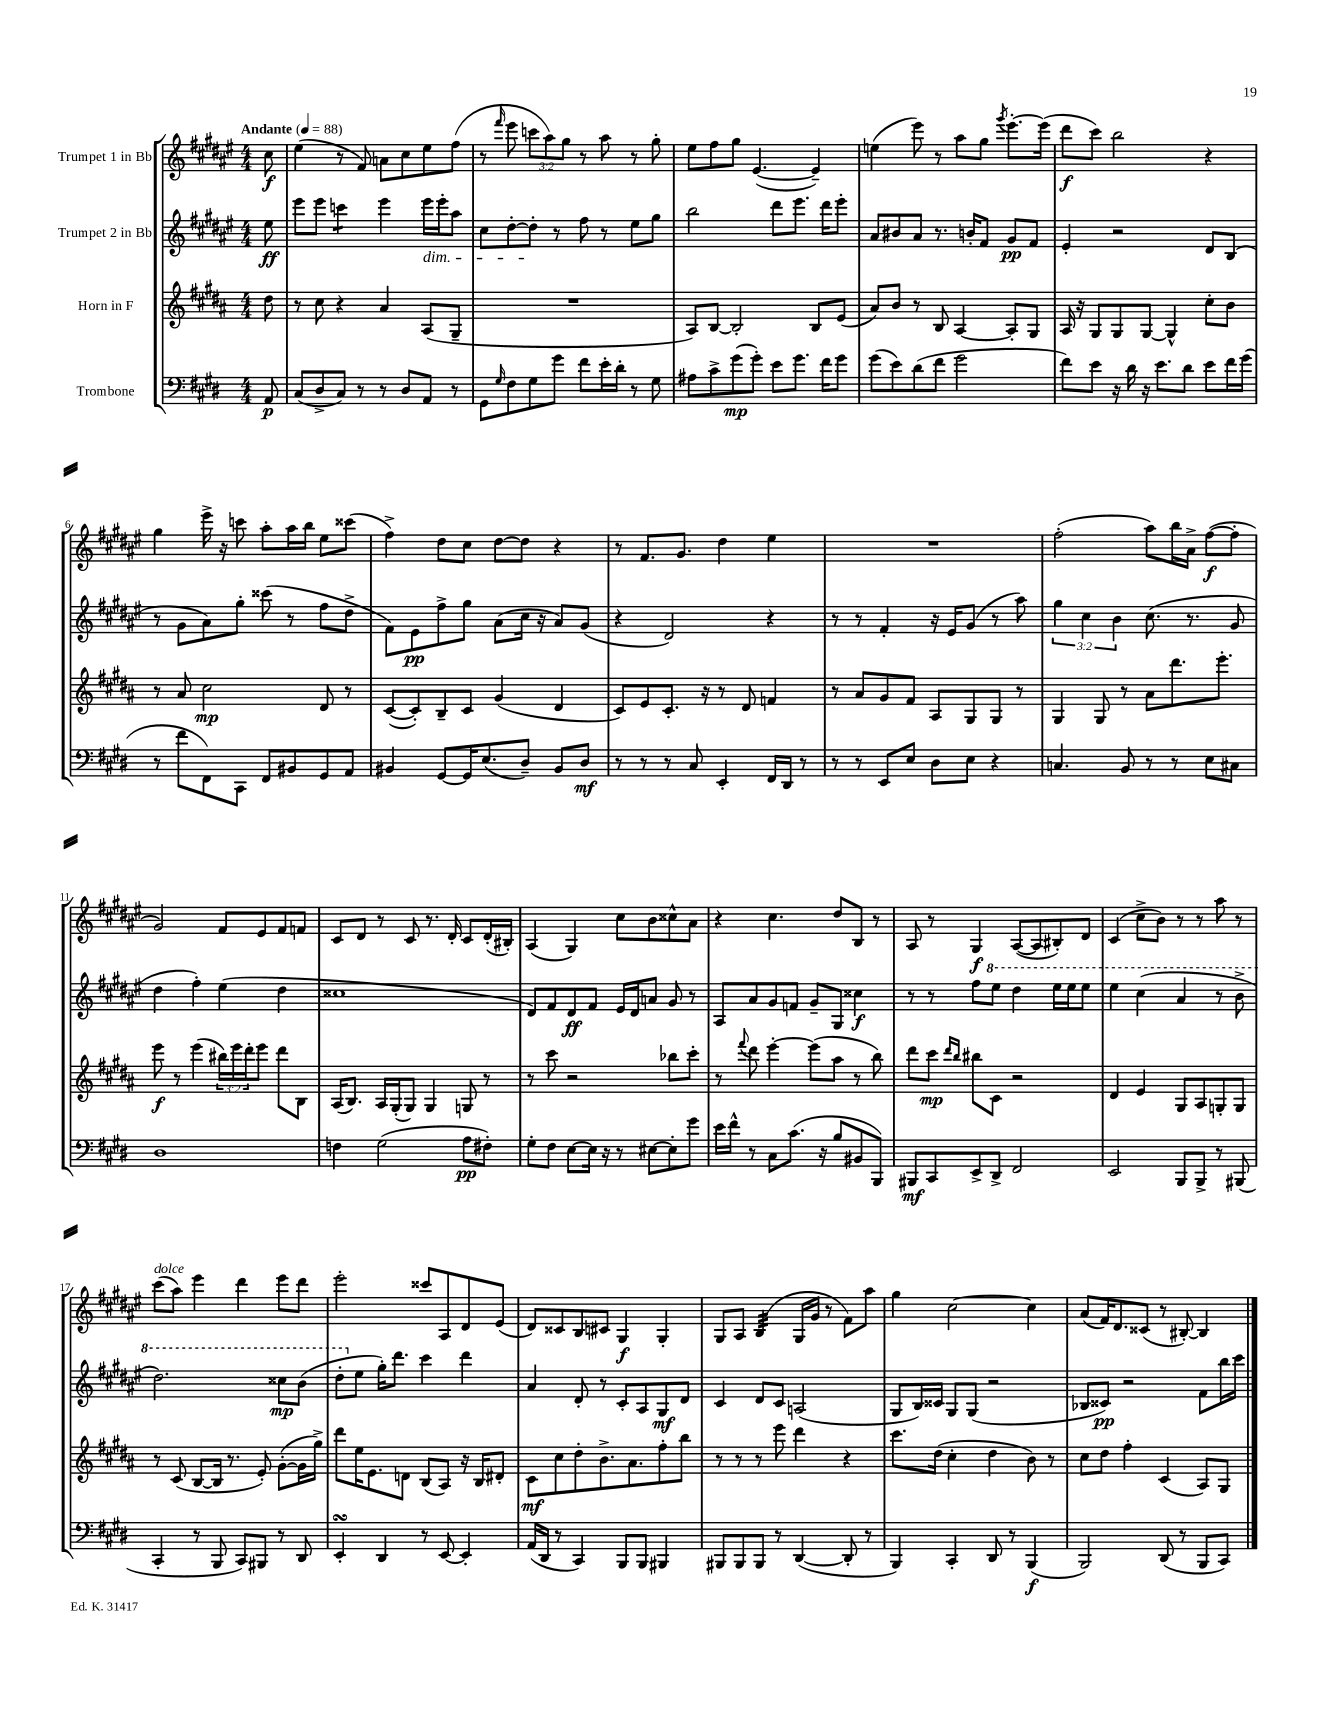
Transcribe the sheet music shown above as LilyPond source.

<<
\new StaffGroup <<
\new Staff = "s0" \with { instrumentName = "Trumpet 1 in Bb" } {
    \clef treble \key fis \major \numericTimeSignature \time 4/4 \override Staff.TupletNumber.text = #tuplet-number::calc-fraction-text \partial 8 \tempo "Andante" 4 = 88
    cis''8\f |
    eis''4( r8 fis'8) a'8 cis''8 eis''8 fis''8( |
    r8 \grace { fis'''16 } eis'''8 \tuplet 3/2 { c'''8 ais''8) gis''8 } r8 ais''8 r8 gis''8-. |
    eis''8 fis''8 gis''8 eis'4.~( eis'4--) |
    e''4( eis'''8) r8 ais''8 gis''8 \acciaccatura { gis'''8 } eis'''8.~-. eis'''16( |
    dis'''8\f cis'''8) b''2 r4 |
    gis''4 eis'''16-> r16 c'''8 ais''8-. ais''16 b''16 eis''8 cisis'''8( |
    fis''4->) dis''8 cis''8 dis''8~ dis''8 r4 |
    r8 fis'8. gis'8. dis''4 eis''4 |
    R1 |
    fis''2-.( ais''8) b''16 ais'16-> fis''8~\f( fis''8-. |
    gis'2) fis'8 eis'8 fis'8 f'8 |
    cis'8 dis'8 r8 cis'8 r8. dis'16-. cis'8 dis'16-.( bis16-.) |
    ais4( gis4) cis''8 b'8 cisis''8-^ ais'8 |
    r4 cis''4. dis''8 b8 r8 |
    ais8 r8 gis4\f ais8~( ais8 bis8-.) dis'8 |
    cis'4( cis''8-> b'8) r8 r8 ais''8 r8 |
    cis'''8^\markup { \italic "dolce" }( ais''8) eis'''4 dis'''4 eis'''8 dis'''8 |
    eis'''2-. cisis'''8 ais8 dis'8 eis'8( |
    dis'8) cisis'8 b8 cis'8 gis4\f gis4-. |
    gis8 ais8 b4:32( gis16 gis'16 r8 fis'8) ais''8 |
    gis''4 cis''2~ cis''4 |
    ais'8( fis'16) dis'8. cisis'8( r8 bis8~-.) bis4 \bar "|." |
}
\new Staff = "s1" \with { instrumentName = "Trumpet 2 in Bb" } {
    \clef treble \key fis \major \numericTimeSignature \time 4/4 \override Staff.TupletNumber.text = #tuplet-number::calc-fraction-text \partial 8
    eis''8\ff |
    eis'''8 eis'''8 c'''4:8 eis'''4 eis'''16\dim eis'''16-. ais''8 |
    cis''8 dis''8~-. dis''8-.\! r8 fis''8 r8 eis''8 gis''8 |
    b''2 dis'''8 eis'''8. dis'''16 eis'''8-. |
    ais'8 bis'8 ais'8 r8. b'16-. fis'8 gis'8\pp fis'8 |
    eis'4-. r2 dis'8 b8( |
    r8 gis'8 ais'8) gis''8-. cisis'''8( r8 fis''8 dis''8-> |
    fis'8) eis'8\pp fis''8-> gis''8 ais'8( cis''16 r16 ais'8) gis'8( |
    r4 dis'2) r4 |
    r8 r8 fis'4-. r16 eis'16 gis'8( r8 ais''8) |
    \tuplet 3/2 { gis''4 cis''4 b'4 } cis''8.( r8. gis'8 |
    dis''4 fis''4-.) eis''4( dis''4 |
    cisis''1 |
    dis'8) fis'8 dis'8\ff fis'8 eis'16 dis'16 a'8 gis'8 r8 |
    ais8 ais'8 gis'8 f'8 gis'8-- gis8 cisis''4\f |
    r8 r8 fis''8 \ottava #1 eis'''8 dis'''4 eis'''16 eis'''16 eis'''8 |
    eis'''4 cis'''4( ais''4 r8 b''8-> |
    dis'''2.) cisis'''8\mp b''8( |
    dis'''8-. \ottava #0 eis''8 gis''16-.) dis'''8. cis'''4 dis'''4 |
    ais'4 dis'8-. r8 cis'8-. ais8 gis8\mf dis'8 |
    cis'4 dis'8 cis'8 a2( |
    gis8 b16) cisis'16 gis8 gis8( r2 |
    bes8 cisis'8\pp) r2 fis'8 b''16 cis'''16 \bar "|." |
}
\new Staff = "s2" \with { instrumentName = "Horn in F" } {
    \clef treble \key b \major \numericTimeSignature \time 4/4 \override Staff.TupletNumber.text = #tuplet-number::calc-fraction-text \partial 8
    dis''8 |
    r8 cis''8 r4 ais'4 ais8( gis8-- |
    R1 |
    ais8) b8~ b2-. b8 e'8( |
    ais'8) b'8 r8 b8 ais4~ ais8-. gis8 |
    ais16 r16 gis8 gis8 gis8~ gis4-^ cis''8-. b'8 |
    r8 ais'8 cis''2\mp dis'8 r8 |
    cis'8~( cis'8-.) b8-- cis'8 gis'4( dis'4 |
    cis'8) e'8 cis'8.-. r16 r8 dis'8 f'4 |
    r8 ais'8 gis'8 fis'8 ais8 gis8 gis8 r8 |
    gis4 gis8 r8 ais'8 dis'''8. e'''8.-. |
    e'''8\f r8 e'''4( \tuplet 3/2 { bis''16) e'''16 dis'''16-. } e'''8 dis'''8 b8 |
    ais16( b8.) ais16 gis16-.( gis8) gis4 g8 r8 |
    r8 cis'''8 r2 bes''8 cis'''8-. |
    r8 \appoggiatura { fis'''8 } dis'''8 e'''4~-. e'''8( ais''8 r8 b''8) |
    dis'''8 cis'''8\mp \grace { dis'''16 b''16 } bis''8 cis'8 r2 |
    dis'4 e'4 gis8 ais8 g8-. g8 |
    r8 cis'8( b8~ b16 r8. e'8-.) gis'8~-.( gis'16 gis''16->) |
    dis'''8 e''16 e'8. d'8 b8( ais8) r16 b16 dis'8-. |
    cis'8\mf cis''8 dis''8-. b'8.-> ais'8. fis''8-. b''8 |
    r8 r8 r8 e'''8 dis'''4 r4 |
    cis'''8. dis''16( cis''4-. dis''4 b'8) r8 |
    cis''8 dis''8 fis''4-. cis'4( ais8) gis8 \bar "|." |
}
\new Staff = "s3" \with { instrumentName = "Trombone" } {
    \clef bass \key e \major \numericTimeSignature \time 4/4 \partial 8
    a,8\p |
    cis8( dis8-> cis8) r8 r8 dis8 a,8 r8 |
    gis,8 \grace { gis16 } fis8 gis8 gis'8 fis'8 e'16-. dis'16-. r8 gis8 |
    ais8 cis'8-> gis'8\mp( gis'8-.) e'8 gis'8. fis'16 gis'8 |
    gis'8( e'8) dis'8( fis'8 gis'2 |
    fis'8) e'8 r16 dis'16 r16 e'8. dis'8 e'8 fis'16 gis'16( |
    r8 fis'8 fis,8) cis,8 fis,8 bis,8 gis,8 a,8 |
    bis,4 gis,8~ gis,16 e8.( dis8--) bis,8 dis8\mf |
    r8 r8 r8 cis8 e,4-. fis,16 dis,16 r8 |
    r8 r8 e,8 e8 dis8 e8 r4 |
    c4. b,8 r8 r8 e8 cis8 |
    dis1 |
    f4 gis2( a8\pp fis8-.) |
    gis8-. fis8 e8~ e16 r16 r8 eis8~ eis8-. gis'8 |
    e'16 fis'16-^ r8 cis8 cis'8.( r16 b8 bis,8 b,,8) |
    bis,,8\mf cis,8 e,8-> dis,8-> fis,2 |
    e,2 b,,8 b,,8-> r8 bis,,8( |
    cis,4-. r8 b,,8 cis,8) bis,,8 r8 dis,8 |
    e,4-.\turn dis,4 r8 e,8~ e,4-. |
    a,16( dis,16 r8 cis,4) b,,8 b,,8 bis,,4 |
    bis,,8 bis,,8 bis,,8 r8 dis,4~( dis,8-. r8 |
    b,,4) cis,4-. dis,8 r8 b,,4\f( |
    b,,2) dis,8( r8 b,,8 cis,8) \bar "|." |
}
>>
>>
